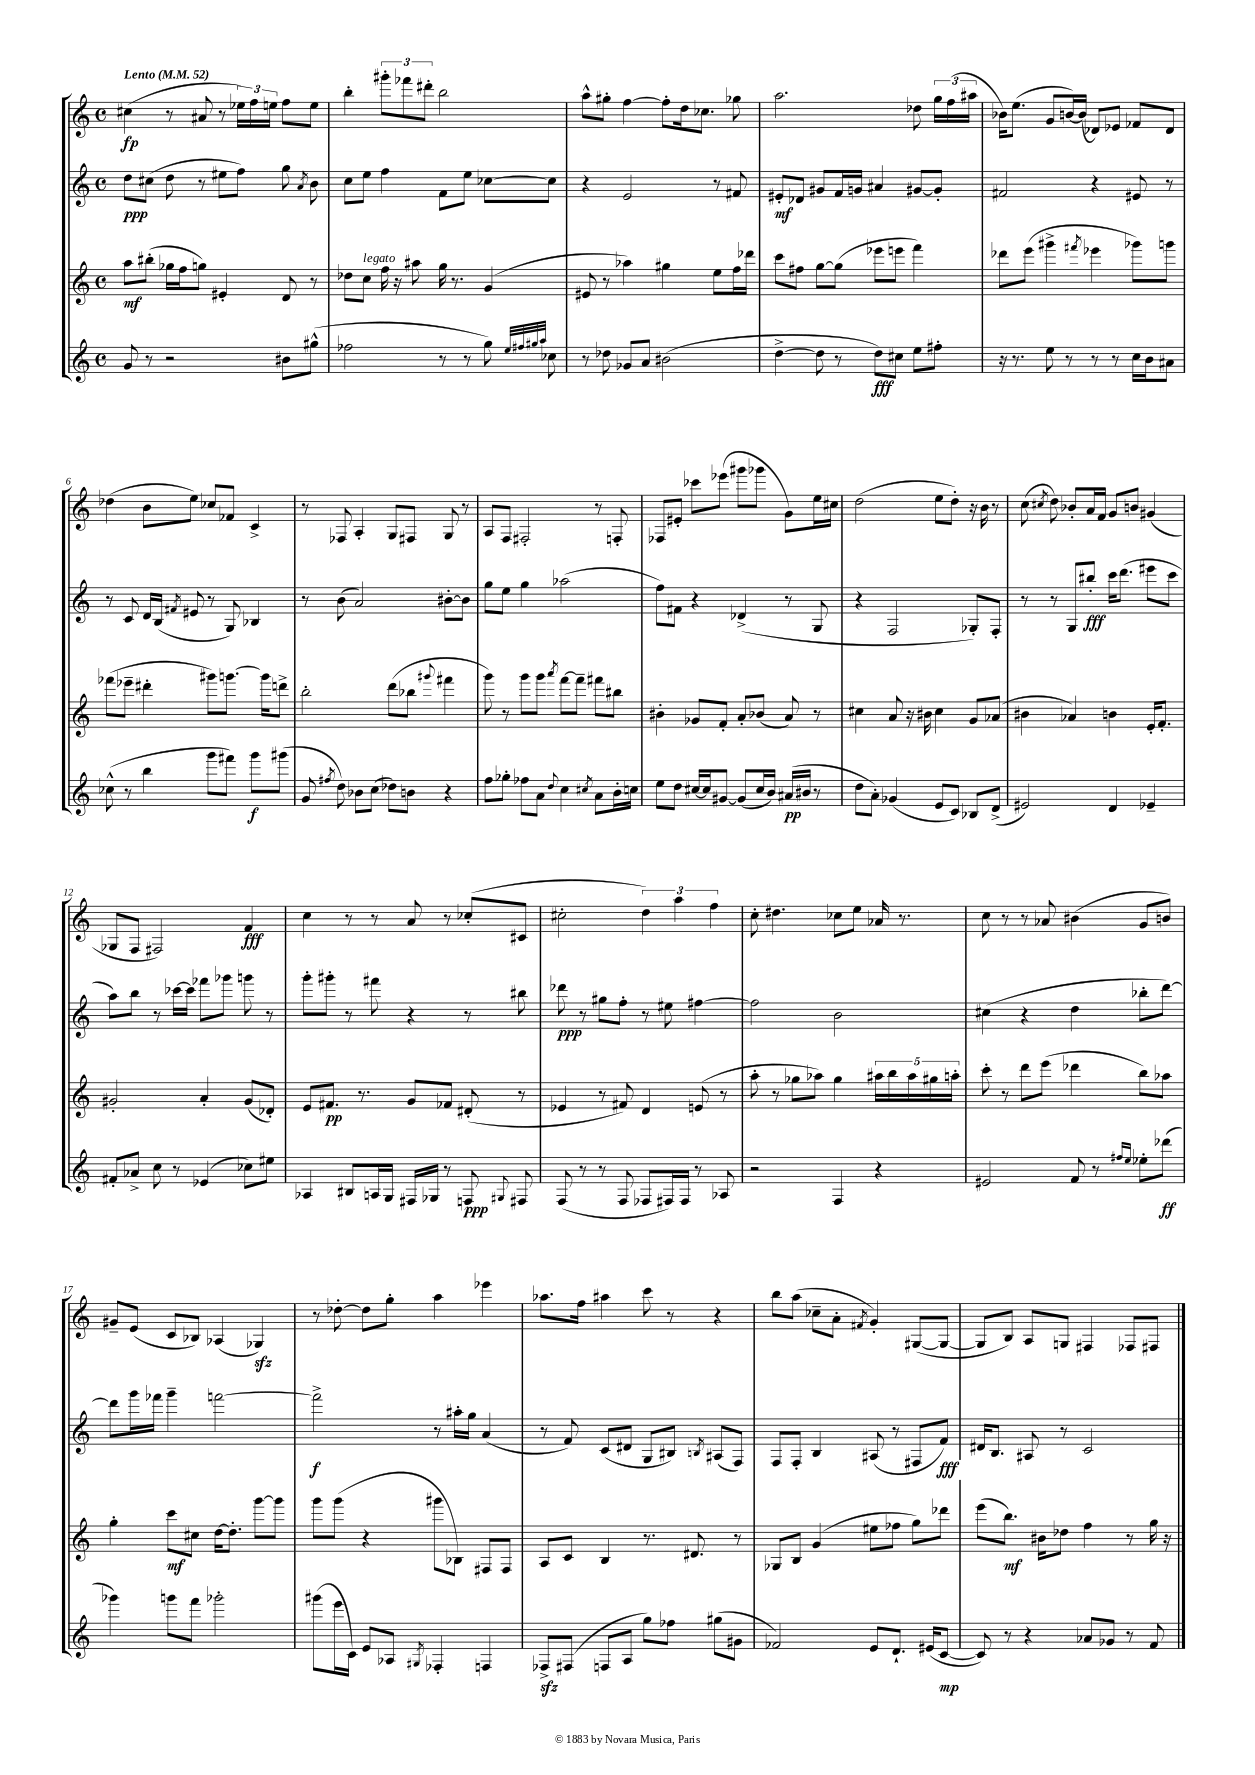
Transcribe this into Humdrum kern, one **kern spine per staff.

**kern	**dynam	**kern	**dynam	**kern	**dynam	**kern	**dynam
*part4	*part4	*part3	*part3	*part2	*part2	*part1	*part1
*staff4	*staff4	*staff3	*staff3	*staff2	*staff2	*staff1	*staff1
*clefG2	*	*clefG2	*	*clefG2	*	*clefG2	*
*k[]	*	*k[]	*	*k[]	*	*k[]	*
*M4/4	*	*M4/4	*	*M4/4	*	*M4/4	*
*met(c)	*	*met(c)	*	*met(c)	*	*met(c)	*
*MM52	*	*MM52	*	*MM52	*	*MM52	*
=1	=1	=1	=1	=1	=1	=1	=1
!	!	!	!	!	!	!LO:TX:a:B:t=Lento	!
8g/	.	8aa\L	mf	8dd\L	ppp	(4cc#X\	fp
8r	.	(8bb#X'\J	.	(8cc#X\J	.	.	.
2r	.	16gg-X\LL	.	8dd\	.	8r	.
.	.	16ff\J	.	.	.	.	.
.	.	8ggn\J)	.	8r	.	8a#X/	.
.	.	4e#X'/	.	8ee#X\L	.	8r	.
.	.	.	.	8ff\J)	.	24ee-X\LL)	.
.	.	.	.	.	.	24ff\	.
.	.	.	.	.	.	24een\JJ	.
8b#X\L	.	8d/	.	8gg\	.	8ff\L	.
.	.	.	.	8qa/	.	.	.
(8gg#X^^\J	.	8r	.	8b\	.	8ee\J	.
=2	=2	=2	=2	=2	=2	=2	=2
2ff-X\	.	8dd-X\L	.	8cc\L	.	4bb'\	.
!	!	!LO:TX:a:i:t=legato	!	!	!	!	!
.	.	8cc\J	.	8ee\J	.	.	.
.	.	16ff\	.	4ff\	.	12ggg#X'\L	.
.	.	16r	.	.	.	.	.
.	.	.	.	.	.	12fff-X\	.
.	.	8aa#X\	.	.	.	.	.
.	.	.	.	.	.	12ddd#X'\J	.
8r	.	16gg\	.	8f\L	.	2bb\	.
.	.	8.r	.	.	.	.	.
8r	.	.	.	8ee\J	.	.	.
8gg\)	.	(4g/	.	[8cc-X\L	.	.	.
32qqee/LLL	.	.	.	.	.	.	.
32qqff#X/	.	.	.	.	.	.	.
32qqgg#X/	.	.	.	.	.	.	.
32qqaa/JJJ	.	.	.	.	.	.	.
8cc-X\	.	.	.	8cc-\J]	.	.	.
=3	=3	=3	=3	=3	=3	=3	=3
8r	.	8e#X/	.	4r	.	8aa^^\L	.
8dd-X\	.	8r	.	.	.	8gg#X'\J	.
8g-X/L	.	4aa-X\)	.	2e/	.	[4ff\	.
8a/J	.	.	.	.	.	.	.
(2b#X\	.	4gg#X\	.	.	.	8ff'\L]	.
.	.	.	.	.	.	16dd\k	.
.	.	.	.	.	.	8.cc-X\J	.
.	.	8ee\L	.	8r	.	.	.
.	.	16ff\L	.	8f#X/	.	8gg-X\	.
.	.	16ddd-X\JJ	.	.	.	.	.
=4	=4	=4	=4	=4	=4	=4	=4
[4dd^\	.	8ccc\L	.	8e#X'/L	mf	2.aa\	.
.	.	8ff#X\J	.	8d-X/J	.	.	.
8dd\]	.	[8gg\L	.	8g#X/L	.	.	.
8r	.	(8gg\J]	.	16f/L	.	.	.
.	.	.	.	16gn/JJ	.	.	.
8dd\L)	fff	8eee-X\L	.	4a#X/	.	.	.
8cc#X\J	.	8eeen\J	.	.	.	.	.
8ee\L	.	4fff\)	.	[8g#X/L	.	8dd-X\	.
8ff#X'\J	.	.	.	8g#'/J]	.	24gg\LL	.
.	.	.	.	.	.	(24ff\	.
.	.	.	.	.	.	24aa#X\JJ	.
=5	=5	=5	=5	=5	=5	=5	=5
16r	.	8ddd-X\L	.	2f#X/	.	16b-X\KL)	.
8.r	.	.	.	.	.	(8.ee\J	.
.	.	(8eee\J	.	.	.	.	.
8ee\	.	4ggg#X^\	.	.	.	8g/L	.
8r	.	.	.	.	.	[16bn/L)	.
.	.	.	.	.	.	(16b/JJ]	.
.	.	8qfff#X/	.	.	.	.	.
8r	.	4eee-X\	.	4r	.	8d-X/L)	.
8r	.	.	.	.	.	8e-X/J	.
16cc\LL	.	8ggg-X\L)	.	8e#X/	.	8f-X/L	.
16b\J	.	.	.	.	.	.	.
8a#X\J	.	8gggn\J	.	8r	.	8d-/J	.
!!LO:LB:g=z
=6	=6	=6	=6	=6	=6	=6	=6
(8cc-X^^\	.	(8fff-X\L	.	8r	.	(4dd-X\	.
8r	.	8eee-X~\J	.	8c/	.	.	.
4bb\	.	4ddd#X'\	.	16d/LL	.	8b\L	.
.	.	.	.	(16B/JJ	.	.	.
.	.	.	.	8qf#X/	.	.	.
.	.	.	.	8e#X/	.	8ee\J)	.
8ggg\L	.	8ggg#X\L)	.	8r	.	8cc-X/L	.
8fff#X\J)	.	[8.gggn\J	.	8G/)	.	8f-X/J	.
8ggg\L	f	.	.	4B-X/	.	4c^/	.
.	.	16ggg\KL]	.	.	.	.	.
(8ggg#X\J	.	8dddn^\J	.	.	.	.	.
=7	=7	=7	=7	=7	=7	=7	=7
8g/	.	2bb'\	.	8r	.	8r	.
8qff#X/	.	.	.	.	.	.	.
8dd\)	.	.	.	(8b\	.	8F-X/	.
8b-X\L	.	.	.	2a/)	.	4A'/	.
(8cc\J	.	.	.	.	.	.	.
8dd-X\L)	.	(8ddd\L	.	.	.	8G/L	.
8bn\J	.	8bb-X\J	.	.	.	8F#X/J	.
.	.	8qqggg#X/	.	.	.	.	.
4r	.	4fff#X\	.	[8b#X'\L	.	8G/	.
.	.	.	.	8b#\J]	.	8r	.
=8	=8	=8	=8	=8	=8	=8	=8
8ff\L	.	8ggg\)	.	8gg\L	.	8A/L	.
8gg-X'\J	.	8r	.	8ee\J	.	8F/J	.
8ff-X\L	.	8ggg\L	.	4gg\	.	2F#X'/	.
8a\J	.	8ggg\J	.	.	.	.	.
8qqdd/	.	8qaaa/	.	.	.	.	.
4cc\	.	[8fff\L	.	(2aa-X\	.	.	.
.	.	8fff~\J]	.	.	.	.	.
8qcc#X/	.	.	.	.	.	.	.
8a\L	.	8fff#X\L	.	.	.	8r	.
16b'\L	.	8bb#X\J	.	.	.	8Fn'/	.
16ccn\JJ	.	.	.	.	.	.	.
=9	=9	=9	=9	=9	=9	=9	=9
8ee\L	.	4b#X'\	.	8ff\L)	.	8F-X/L	.
8dd\J	.	.	.	8f#X\J	.	8e#X'/J	.
[16cc#X/LL	.	8g-X/L	.	4r	.	8ccc-X\L	.
16cc#/J]	.	.	.	.	.	.	.
[8g#X/J	.	8f'/J	.	.	.	(8eee-X\J	.
(8g#/L]	.	8a'/L	.	(4d-X^/	.	8ggg#X\L	.
16cc#/L	.	(8b-X/J	.	.	.	8ggg-X\J	.
16b/JJ)	.	.	.	.	.	.	.
(16a#X/LL	pp	8a/)	.	8r	.	8g\L)	.
16b#X/JJ	.	.	.	.	.	.	.
8r	.	8r	.	8G/	.	16ee\L	.
.	.	.	.	.	.	16cc#X\JJ	.
=10	=10	=10	=10	=10	=10	=10	=10
8dd\L	.	4cc#X\	.	4r	.	(2dd\	.
8a'\J)	.	.	.	.	.	.	.
(4g-X/	.	8a/	.	2F/	.	.	.
.	.	16r	.	.	.	.	.
.	.	16b#X\	.	.	.	.	.
8e/L	.	4cc#\	.	.	.	8ee\L	.
8c/J)	.	.	.	.	.	8dd'\J)	.
8B-X/L	.	8g/L	.	8G-X'/L)	.	16r	.
.	.	.	.	.	.	16b\	.
(8d^/J	.	(8a-X/J	.	8F'/J	.	8r	.
=11	=11	=11	=11	=11	=11	=11	=11
2e#X/)	.	4b#X\	.	8r	.	(8cc\	.
.	.	.	.	.	.	8qcc#X/	.
.	.	.	.	8r	.	8dd\)	.
.	.	4a-X/)	.	8G/L	.	8b-X'/L	.
.	.	.	.	8bb#X'/J	fff	16a/L	.
.	.	.	.	.	.	16f/JJ	.
4d/	.	4bn\	.	16ccc\KL	.	8g/L	.
.	.	.	.	(8.ddd\J	.	.	.
.	.	.	.	.	.	8bn/J	.
4e-X~/	.	16e'/KL	.	8eee#X\L	.	(4g#X/	.
.	.	8.f'/J	.	.	.	.	.
.	.	.	.	8ccc\J	.	.	.
!!LO:LB:g=z
=12	=12	=12	=12	=12	=12	=12	=12
8f#X'/L	.	2g#X'/	.	8aa\L)	.	8G-X/L	.
8a-X^/J	.	.	.	8bb\J	.	8F/J	.
8cc\	.	.	.	8r	.	2F#X/)	.
8r	.	.	.	[16ccc-X\LL	.	.	.
.	.	.	.	16ccc-\JJ]	.	.	.
(4e-X/	.	4a'/	.	8fff-X\L	.	.	.
.	.	.	.	8ggg-X\J	.	.	.
8cc-X\L)	.	(8g#/L	.	8gggn\	.	4f/	fff
8ee#X\J	.	8d-X'/J)	.	8r	.	.	.
=13	=13	=13	=13	=13	=13	=13	=13
4A-X/	.	8e/L	.	8ggg'\L	.	4cc\	.
.	.	8.f#X/J	pp	8ggg#X'\J	.	.	.
8B#X/L	.	.	.	8r	.	8r	.
.	.	8.r	.	.	.	.	.
16An/L	.	.	.	8fff#X\	.	8r	.
16G/JJ	.	.	.	.	.	.	.
16F#X/LL	.	8g/L	.	4r	.	8a/	.
16G-X/JJ	.	.	.	.	.	.	.
8r	.	8f-X/J	.	.	.	8r	.
8Fn/	ppp	(8d#X'/	.	8r	.	(8cc-X'/L	.
8qqG#X/	.	.	.	.	.	.	.
8F#X/	.	8r	.	8bb#X\	.	8c#X/J	.
=14	=14	=14	=14	=14	=14	=14	=14
(8F/	.	4e-X/	.	8ddd-X\	ppp	2cc#X'\	.
8r	.	.	.	8r	.	.	.
8r	.	8r	.	8gg#X\L	.	.	.
8F/	.	8f#X/)	.	8ff'\J	.	.	.
8F-X/L	.	4d/	.	8r	.	6dd\)	.
16F#X/L)	.	.	.	8ee#X\	.	.	.
.	.	.	.	.	.	6aa\	.
16F#/JJ	.	.	.	.	.	.	.
8r	.	(8en/	.	[4ff#X\	.	.	.
.	.	.	.	.	.	6ff\	.
8A-X/	.	8r	.	.	.	.	.
=15	=15	=15	=15	=15	=15	=15	=15
2r	.	8aa'\	.	2ff#\]	.	8cc'\	.
.	.	8r	.	.	.	4.dd#X\	.
.	.	8gg-X\L	.	.	.	.	.
.	.	8aa-X\J)	.	.	.	.	.
4F/	.	4gg-\	.	2b\	.	8cc-X\L	.
.	.	.	.	.	.	8ee\J	.
4r	.	20aa#X\LL	.	.	.	16a-X/	.
.	.	20bb\	.	.	.	.	.
.	.	.	.	.	.	8.r	.
.	.	20aa#\	.	.	.	.	.
.	.	20gg#X\	.	.	.	.	.
.	.	20aan'\JJ	.	.	.	.	.
=16	=16	=16	=16	=16	=16	=16	=16
2e#X/	.	8ccc'\	.	(4cc#X\	.	8cc\	.
.	.	8r	.	.	.	8r	.
.	.	8ddd\L	.	4r	.	8r	.
.	.	(8eee\J	.	.	.	8a-X/	.
8f/	.	4ddd-X\	.	4dd\	.	(4b#X\	.
8r	.	.	.	.	.	.	.
16qqff#X/LL	.	.	.	.	.	.	.
16qqee/JJ	.	.	.	.	.	.	.
8ee-X'\L	.	8bb\L)	.	8bb-X'\L	.	8g/L	.
(8ddd-X\J	ff	8aa-X\J	.	[8ddd\J)	.	8bn/J)	.
!!LO:LB:g=z
=17	=17	=17	=17	=17	=17	=17	=17
4ggg-X\)	.	4gg'\	.	8ddd\L]	.	8g#X~/L	.
.	.	.	.	16ggg\L	.	(8e/J	.
.	.	.	.	16fff-X\JJ	.	.	.
8gggn\L	.	8ccc\L	mf	4ggg~\	.	8c/L	.
8fff\J	.	8cc#X\J	.	.	.	8B-X/J)	.
2ggg-X'\	.	[16dd\KL	.	[2fffn\	.	(4A-X/	.
.	.	8.dd'\J]	.	.	.	.	.
.	.	[8ggg\L	.	.	.	4G-Xzz/)	.
.	.	8ggg\J]	.	.	.	.	.
=18	=18	=18	=18	=18	=18	=18	=18
(8ggg#X\L	.	8ggg\L	.	2fff^\]	f	8r	.
16eee\L	.	(8ggg\J	.	.	.	[8dd-X'\	.
16c\JJ)	.	.	.	.	.	.	.
8e/L	.	4r	.	.	.	8dd-\L]	.
8A-X/J	.	.	.	.	.	8gg'\J	.
8qG#X/	.	.	.	.	.	.	.
4F-X'/	.	8ggg#X\L	.	8r	.	4aa\	.
.	.	8B-X\J)	.	16aa#X'\LL	.	.	.
.	.	.	.	16gg\JJ	.	.	.
4Fn/	.	8F#X/L	.	(4a/	.	4eee-X\	.
.	.	8F#/J	.	.	.	.	.
=19	=19	=19	=19	=19	=19	=19	=19
8F-Xzz^/L	.	8A/L	.	8r	.	8.aa-X\L	.
(8F#X/J	.	8c/J	.	8f/)	.	.	.
.	.	.	.	.	.	16ff\Jk	.
8Fn/L	.	4B/	.	(8c/L	.	4aa#X\	.
8A/J	.	.	.	8d#X/J	.	.	.
8gg\L)	.	8.r	.	8G/L	.	8ccc\	.
8ff-X\J	.	.	.	8B#X/J)	.	8r	.
.	.	8.d#X/	.	.	.	.	.
.	.	.	.	8qBn/	.	.	.
(8gg#X\L	.	.	.	(8A#X/L	.	4r	.
8g#X\J	.	8r	.	8F/J)	.	.	.
=20	=20	=20	=20	=20	=20	=20	=20
2f-X/)	.	8G-X/L	.	8F/L	.	8bb\L	.
.	.	8B/J	.	8F'/J	.	(8aa\J	.
.	.	(4g/	.	4B/	.	8cc-X~\L	.
.	.	.	.	.	.	8a'\J	.
.	.	.	.	.	.	8qf#X/	.
8e/L	.	8ee#X\L	.	(8A#X/	.	4g'/)	.
8.d`/J	.	8ff-X\J	.	8r	.	.	.
.	.	8gg\L)	.	8F#X/L	.	([8G#X/L	.
(16e#X/KL	.	.	.	.	.	.	.
[8c/J	mp	8ddd-X\J	.	8f/J)	fff	8G#/J_	.
=21	=21	=21	=21	=21	=21	=21	=21
8c/])	.	(8eee\L	.	16d#X/KL	.	8G#/L]	.
.	.	.	.	8.B/J	.	.	.
8r	.	8.bb\J)	mf	.	.	8B/J)	.
4r	.	.	.	8A#X/	.	8A/L	.
.	.	16b#X\KL	.	.	.	.	.
.	.	8dd-X\J	.	8r	.	8Gn/J	.
8a-X/L	.	4ff\	.	2c/	.	4F#X/	.
8g-X/J	.	.	.	.	.	.	.
8r	.	8r	.	.	.	8F-X/L	.
8f/	.	16gg\	.	.	.	8F#X/J	.
.	.	16r	.	.	.	.	.
==	==	==	==	==	==	==	==
*-	*-	*-	*-	*-	*-	*-	*-
